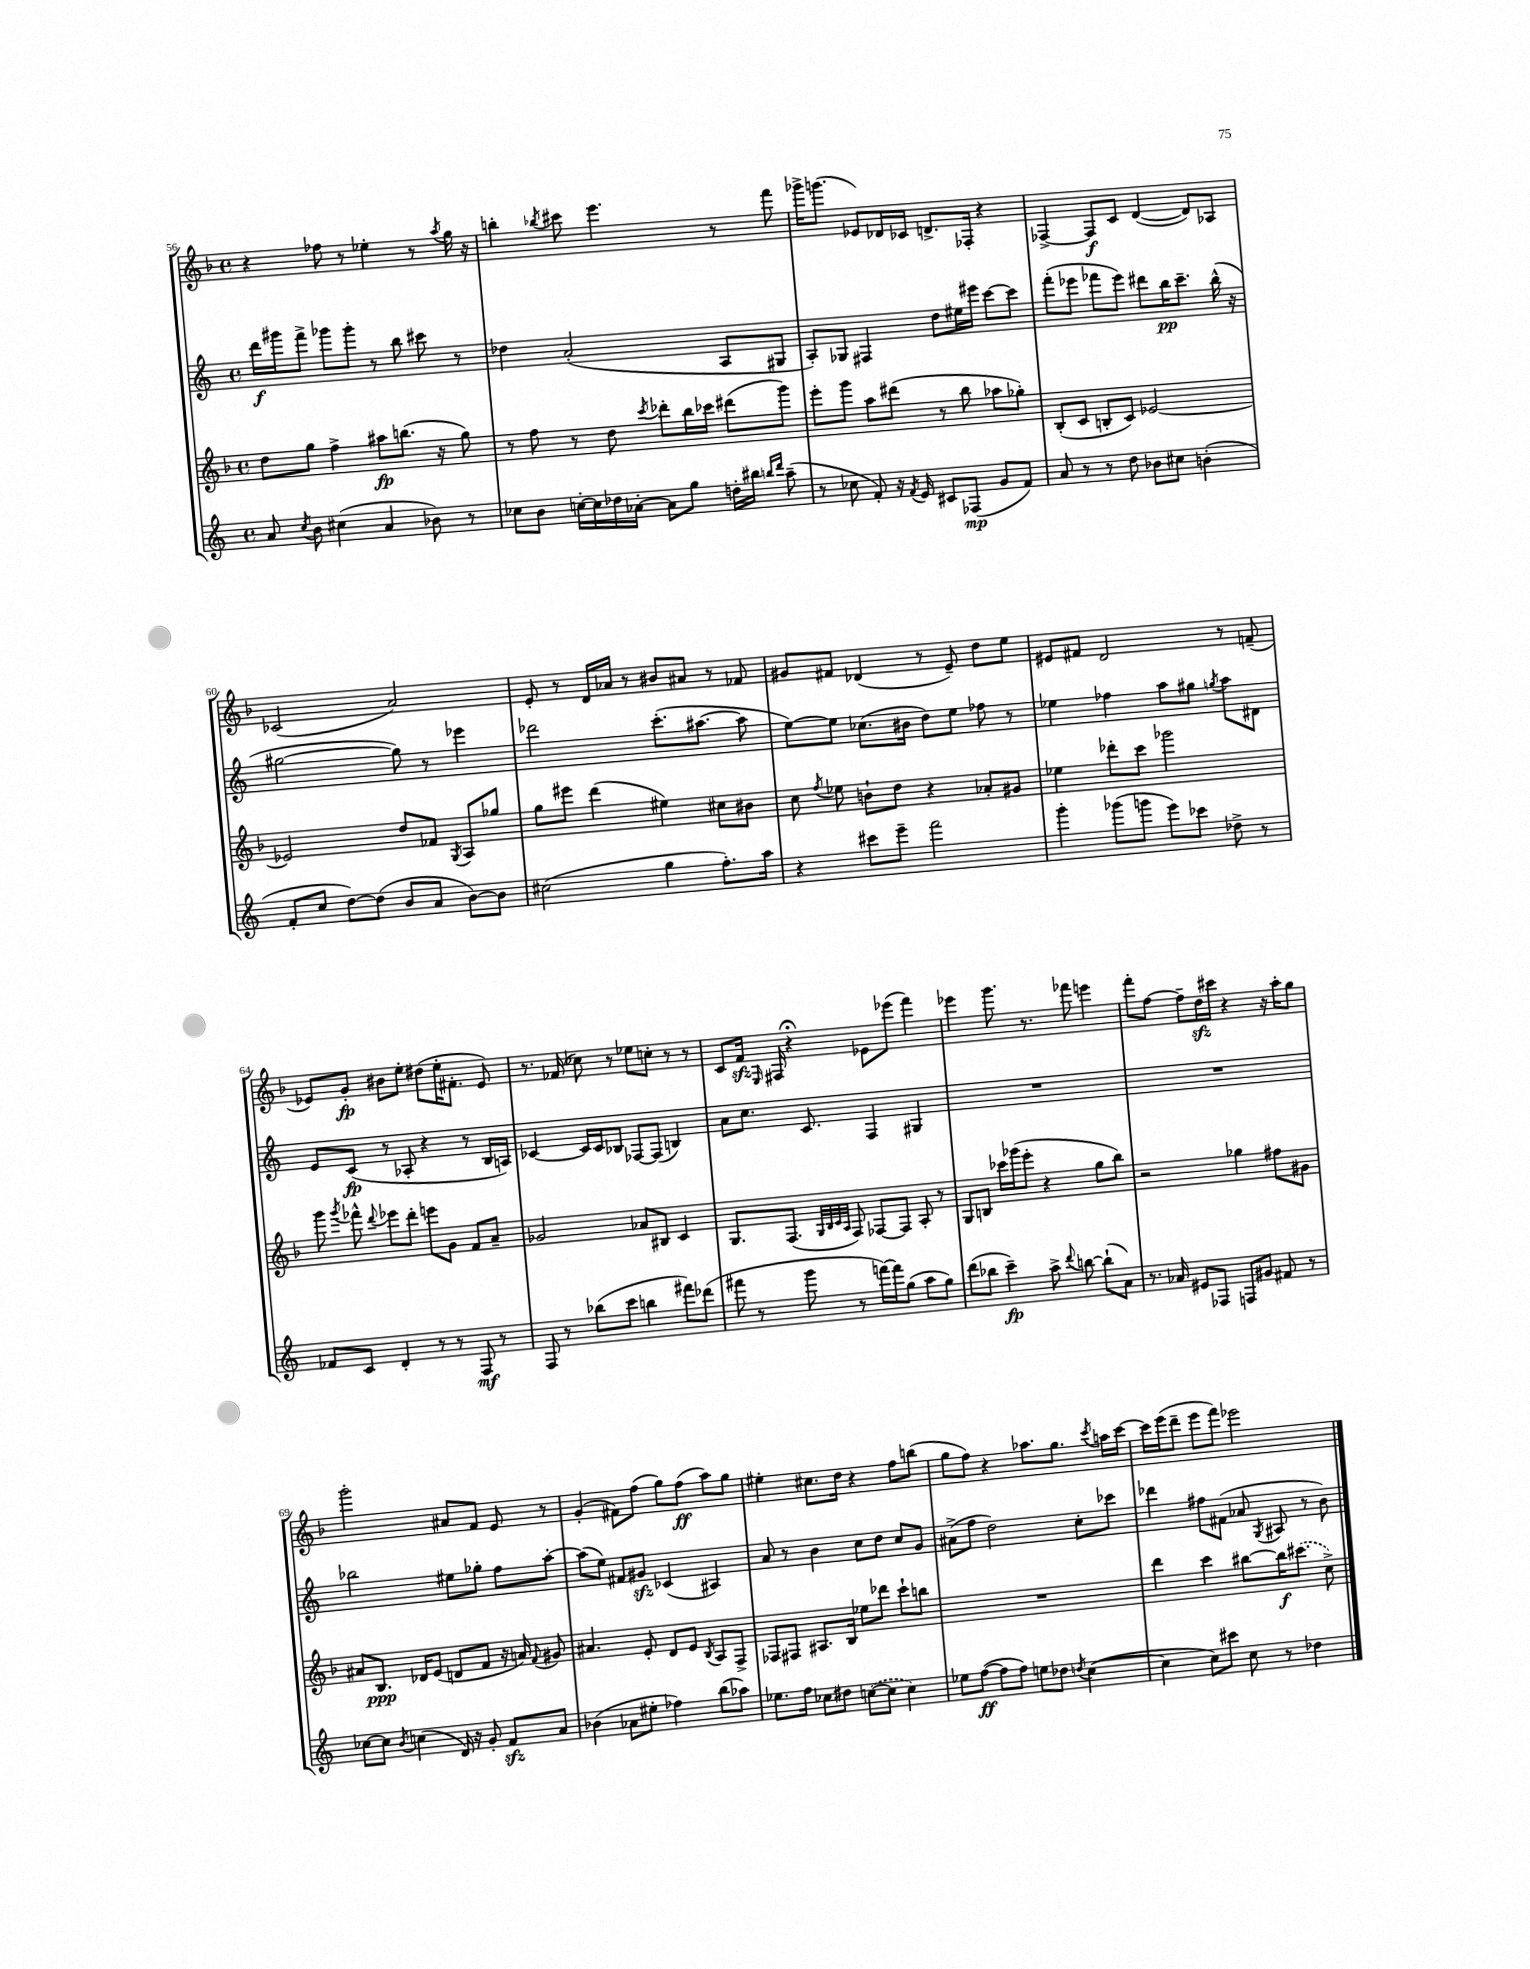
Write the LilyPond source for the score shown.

<<
\new StaffGroup <<
\new Staff = "s0" {
    \clef treble \key f \major \defaultTimeSignature \time 4/4
    \autoBeamOff r4 fes''8 r8 ees''4-. r8 \acciaccatura { a''8 } g''16 r16 |
    b''4-. \acciaccatura { bes''8 } cis'''8 e'''4. r8 f'''8 |
    ges'''16[-> g'''8.]( ees'8[) des'16 ces'16] d'8.[-> fes16]-. r4 |
    fes4~-> fes8[\f c'8] d'4~( d'8[) aes8] |
    ces'2( a'2) |
    e'8-. r8 d'16[ aes'16] r8 bis'8[ ais'8] r8 fes'8 |
    gis'8[ fis'8] des'4( r8 e'8--) d''8[ e''8] |
    eis'8[ fis'8] d'2 r8 f'8--( |
    ees'8[) g'8]-.\fp bis'8[ e''8]-. dis''8[( e''16-. fis'8.]-. ees'8) |
    r8. fes'16( ces''8) r8 ees''8[ c''8]-. r8 r8 |
    c'8[ f'16]\sfz \grace { e16 } fis16 r4\fermata ees'8[ ees'''8]( f'''4) |
    ees'''4 g'''8. r8. fes'''8 e'''4 |
    f'''8[-. f''8]~ f''8[-- d''16\sfz cis'''16] r4 r16 a''16[-. g''8] |
    g'''2-. ais'8[ f'8] e'8 r8 |
    g'4-.( fis'8[) f''8]( g''8[) f''8]\ff( a''8[) g''8] |
    eis''4-. cis''8.[ d''16] r4 f''8[ b''8]( |
    g''8[ f''8]) r4 aes''8.[ g''8.] \acciaccatura { c'''8 } a''16[ c'''16]~ |
    c'''16[ e'''16( d'''8]-- e'''8[ f'''8]) ees'''2 \bar "|." |
}
\new Staff = "s1" {
    \clef treble \key c \major \defaultTimeSignature \time 4/4
    \autoBeamOff d'''16[\f gis'''16 f'''8]-> ges'''8[ ges'''8]-. r8 b''8 cis'''8 r8 |
    des''4 a'2-.( a8[ gis8] |
    a8[-.) ges8] fis4 d''8[ eis''16 eis'''16] c'''8[~ c'''8] |
    f'''8[-.( ees'''8] fes'''8[ ees'''8]) dis'''8[ b''16\pp c'''8.]-- b''16-^( r16 |
    gis''2~ gis''8) r8 ees'''4 |
    des'''2 c'''8.[-.( ais''8.]~ ais''8 |
    e''8[~) e''8] ces''8.[( bis'16] d''8[) e''8] fes''8 r8 |
    ees''4 fes''4 a''8[ gis''8] \acciaccatura { g''8 } a''8[ dis'8] |
    e'8[ c'8]\fp( r8 aes8-. r4 r8 b16[ a16]) |
    ces'4~ ces'16[ ces'16 bes8] fes8[~ fes8]( b4) |
    a'8[ c''8.] c'8. f4 gis4 |
    R1 |
    R1 |
    bes''2 eis''8[ ges''8]-. f''8[ a''8]~-. |
    a''8[( e''8]) fis'8[ gis'8]\sfz ces'4( ais4) |
    a'8 r8 b'4 c''8[ d''8] c''8[ g'8] |
    ais'8[->( f''8] d''2) c''8[-. ces'''8] |
    des'''4 fis''8[ fis'8]( aes'8 \acciaccatura { g8 } ais8 r8 b'8) \bar "|." |
}
\new Staff = "s2" {
    \clef treble \key f \major \defaultTimeSignature \time 4/4
    \autoBeamOff d''8[ g''8] f''4-> ais''8[\fp b''8.]( r16 g''8) |
    r8 f''8 r8 d''8 \acciaccatura { c'''8 } des'''8[-. bes''16 ces'''16] dis'''8[( g'''8]) |
    e'''8[-. g'''8] a''8[ dis'''8]( r8 bes''8 aes''8[ ges''8]-.) |
    bes8[-.( c'8] b8[-. c'8]) ees'2~ |
    ees'2 d''8[ fes'8] \acciaccatura { g8 } a8[ ges''8] |
    g''8[ eis'''8] d'''4( eis''4) cis''8[ bis'8] |
    c''8 \acciaccatura { f''8 } ees''8 b'8[-! d''8] r4 aes'8[-. gis'8] |
    ees''4 des'''8[-. c'''8] ges'''2 |
    g'''8 \acciaccatura { g'''8 } fes'''8-^ \appoggiatura { d'''8 } ees'''8[ d'''8]-. e'''8[ g'8] f'8[ a'8]-- |
    ges'2 aes'8[ bis8] c'4 |
    g8.[ f8.]( \grace { g32[ bes32 c'32 a32] } f8) fes8[~ fes8] a8-. r8 |
    g8[ b8] ces'''16[ ges'''16( e'''8]-. r4 g''8[ bes''8]) |
    r2 ges''4 fis''8[ gis'8] |
    ais'8[ bes8.]\ppp des'16[ e'8]( d'8[ f'8] r16 a'16) \appoggiatura { f'8 } gis'8 |
    ais'4. e'8-. d'8[ e'8] \acciaccatura { bes8 } a8[ f8]-> |
    fes8[ fis8] ais8.[ bes16] ees''8[ des'''8] c'''8[-! b''8] |
    R1 |
    d'''4 c'''4 bis''8[~ bis''16\f \once \slurDashed cis'''8.]( c''8->) \bar "|." |
}
\new Staff = "s3" {
    \clef treble \key c \major \defaultTimeSignature \time 4/4
    \autoBeamOff a'8 \acciaccatura { c''8 } b'8 cis''4( a'4 bes'8) r8 |
    ces''8[ b'8] c''16[~-. c''16 des''16 aes'16]~-. aes'8[ g''8] d''16[-. bis''16] \grace { b''16[ d'''16] } a''8--( |
    r8 ces''8 f'8-.) r16 \acciaccatura { f'8 } e'16 cis'8[ fes8]\mp( g'8[ f'8]) |
    a'8 r8 r8 d''8 bes'8[ cis''8] b'4-.( |
    f'8[-. c''8] d''8[~) d''8]( b'8[ a'8] b'8[~) b'8] |
    cis''2( g''4 f''8.[-.) a''16] |
    r4 cis'''8[ e'''8]-- f'''2 |
    g'''4-. ges'''8[( g'''8] e'''8[) ces'''8] des''8-> r8 |
    fes'8[ c'8] d'4-. r8 r8 f8\mf r8 |
    f8 r8 bes''8[( c'''8] b''4 fis'''8[) des'''8]( |
    fis'''8 r8 g'''8 r8 f'''16[~) f'''16 g''8]( a''8[ g''8]) |
    d'''8[( bes''8] c'''4--\fp) a''8-> \appoggiatura { d'''8 } b''8~ b''8[-!( a'8]) |
    r8. aes'16 eis'8[ fes8] f8[ gis'8] fis'8 r8 |
    ces''8[~ ces''8] \acciaccatura { b'8 } c''4( d'16) r16 g'8-. f'8[\sfz a'8] |
    bes'4( aes'8[ eis''8]-. fes''4) b''8[( aes''8]) |
    ees''8.[ f''16] ces''8[ dis''8] \once \slurDashed c''8[~( c''8] c''4) |
    ees''8[ f''8]~\ff( f''8[ f''8]) e''8[ des''8] \acciaccatura { d''8 } c''4~( |
    c''4 c''8[) cis'''8] c''8 r8 des''4 \bar "|." |
}
>>
>>
\layout { \context { \Score currentBarNumber = #56 } }
